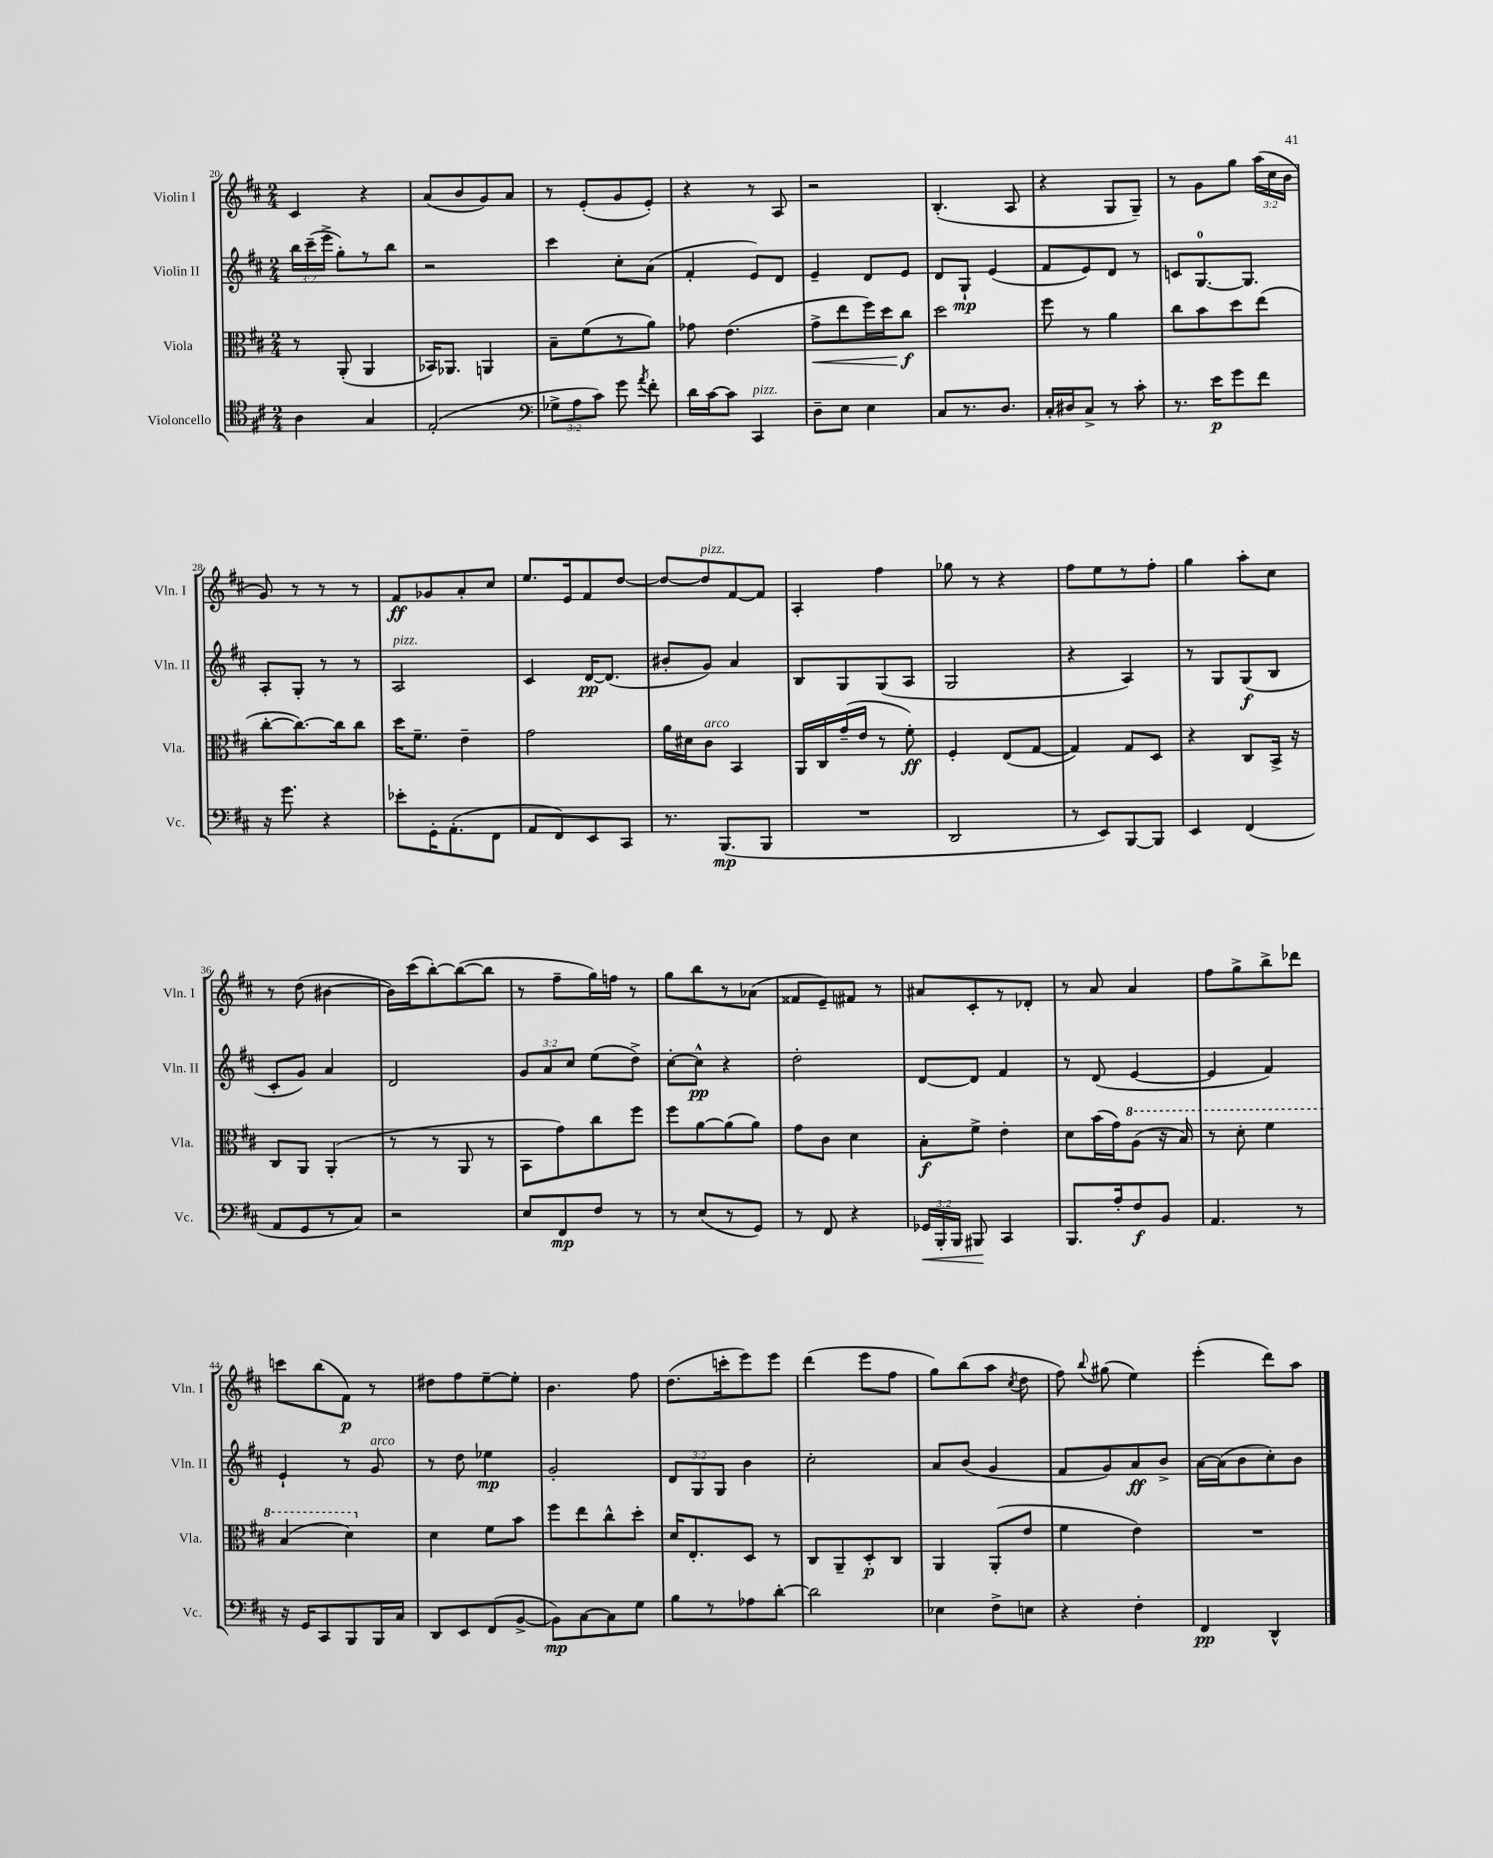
<<
\new StaffGroup <<
\new Staff = "s0" \with { instrumentName = "Violin I" shortInstrumentName = "Vln. I" } {
    \clef treble \key d \major \numericTimeSignature \time 2/4 \override Staff.TupletNumber.text = #tuplet-number::calc-fraction-text
    \autoBeamOff cis'4 r4 |
    a'8[( b'8 g'8) a'8] |
    r8 e'8[-.( g'8 e'8]-.) |
    r4 r8 a8 |
    r2 |
    b4.-.( a8 |
    r4 g8[ g8]--) |
    r8 g'8[ g''8] \tuplet 3/2 { a''16[( cis''16 b'16] } |
    g'8) r8 r8 r8 |
    fis'8[\ff ges'8 a'8-. cis''8] |
    e''8.[ e'16 fis'8 d''8]~ |
    d''8[~ d''8^\markup { \italic "pizz." } fis'8~ fis'8] |
    a4-. fis''4 |
    ges''8 r8 r4 |
    fis''8[ e''8 r8 fis''8]-. |
    g''4 a''8[-. cis''8] |
    r8 d''8( bis'4~ |
    bis'16[) cis'''16( b''8~-.) b''8~( b''8] |
    r8 fis''8[-- g''16) f''16] r8 |
    g''8[ b''8 r8 aes'8]( |
    fisis'8[ e'8--) fis'8] r8 |
    ais'8[ cis'8-. r8 des'8]-. |
    r8 a'8 a'4 |
    fis''8[ g''8-> b''8-> des'''8] |
    c'''8[ b''8( fis'8]\p) r8 |
    dis''8[ fis''8 e''8~-- e''8]-. |
    b'4. fis''8 |
    d''8.[( c'''16-. e'''8) e'''8] |
    d'''4( e'''8[ fis''8] |
    g''8[) b''8( a''8] \acciaccatura { cis''8 } d''8 |
    fis''8) \appoggiatura { b''8 } gis''8( e''4) |
    e'''4-.( d'''8[) a''8] \bar "|." |
}
\new Staff = "s1" \with { instrumentName = "Violin II" shortInstrumentName = "Vln. II" } {
    \clef treble \key d \major \numericTimeSignature \time 2/4 \override Staff.TupletNumber.text = #tuplet-number::calc-fraction-text
    \autoBeamOff \tuplet 3/2 { b''16[ cis'''16--( e'''16]-> } g''8[-.) r8 b''8] |
    r2 |
    cis'''4 cis''8[-. a'8]( |
    fis'4-. e'8[) d'8] |
    e'4-- d'8[ e'8] |
    d'8[ g8]-!\mp e'4( |
    fis'8[ e'8) d'8] r8 |
    c'8[ g8.-0~ g8.] |
    a8[-. g8]-. r8 r8 |
    a2^\markup { \italic "pizz." } |
    cis'4 d'16[~\pp d'8.]( |
    bis'8[-. g'8]) a'4 |
    b8[ g8 g8( a8] |
    g2 |
    r4 a4) |
    r8 g8[ g8\f( b8] |
    cis'8[-. g'8]) a'4 |
    d'2 |
    \tuplet 3/2 { g'8[ a'8 cis''8] } e''8[( d''8]->) |
    cis''8[~-. cis''8]-^\pp r4 |
    d''2-. |
    d'8[~ d'8] fis'4 |
    r8 d'8( e'4~ |
    e'4 fis'4) |
    e'4-! r8 g'8^\markup { \italic "arco" } |
    r8 d''8 ees''4\mp |
    g'2-. |
    \tuplet 3/2 { d'8[ g8 g8] } b'4 |
    cis''2-. |
    a'8[ b'8]( g'4 |
    fis'8[ g'8) a'8\ff b'8]-> |
    a'16[~ a'16( b'8 cis''8-.) b'8] \bar "|." |
}
\new Staff = "s2" \with { instrumentName = "Viola" shortInstrumentName = "Vla." } {
    \clef alto \key d \major \numericTimeSignature \time 2/4
    \autoBeamOff r8 a,8-.( a,4 |
    bes,16[) aes,8.] a,4 |
    b8[-- fis'8( r8 a'8]) |
    ges'8 e'4.( |
    g'8[->\< e''8 fis''16) d''16 cis''8]\f\! |
    d''2 |
    fis''8 r8 a'4 |
    cis''8[ b'8 d''8 e''8]( |
    cis''8[~-. cis''8.~) cis''16 cis''8] |
    d''16[ fis'8.]-- e'4-- |
    g'2 |
    a'16[ dis'16 cis'8]^\markup { \italic "arco" } b,4 |
    a,16[ cis16 g'16--( e'16] r8 fis'8-.\ff) |
    fis4-. e8[( g8]~ |
    g4) g8[ d8] |
    r4 cis8[ b,16]-> r16 |
    cis8[ a,8] a,4-.( |
    r8 r8 a,8 r8 |
    b,8[ g'8) cis''8 fis''8] |
    fis''8[ a'8~ a'8( a'8]) |
    g'8[ cis'8] d'4 |
    b8[-.\f fis'8]-> e'4-. |
    d'8[ b'16( g'16) \ottava #1 a'8]( r16 b'16) |
    r8 d''8-. fis''4 |
    b'4( d''4) \ottava #0 |
    d'4 fis'8[ b'8] |
    fis''8[ e''8 cis''8-^ d''8]-. |
    d'16[ e8.-. d8] r8 |
    cis8[ a,8-- d8-.\p cis8] |
    a,4 a,8[-.( e'8] |
    fis'4 e'4) |
    R2 \bar "|." |
}
\new Staff = "s3" \with { instrumentName = "Violoncello" shortInstrumentName = "Vc." } {
    \clef tenor \key d \major \numericTimeSignature \time 2/4 \override Staff.TupletNumber.text = #tuplet-number::calc-fraction-text
    \autoBeamOff a4 g4 |
    e2-.( |
    \clef bass \tuplet 3/2 { ges8[-> a8 cis'8]) } g'8 \acciaccatura { a'8 } fis'8-. |
    d'16[ cis'16~ cis'8] cis,4^\markup { \italic "pizz." } |
    d8[-- e8] e4 |
    cis8[ r8. d8.] |
    cis16[-. dis16 cis8]-> r8 cis'8-. |
    r8. e'16[\p g'8 fis'8] |
    r16 g'8. r4 |
    ees'8[-. g,16-. a,8.-.( fis,8] |
    a,8[ fis,8) e,8 cis,8] |
    r8. b,,8.[\mp( b,,8] |
    R2 |
    d,2 |
    r8 e,8[) b,,8~ b,,8] |
    e,4 fis,4( |
    a,8[ g,8 r8 cis8]) |
    r2 |
    e8[ fis,8\mp fis8] r8 |
    r8 e8[( r8 g,8]) |
    r8 fis,8 r4 |
    \tuplet 3/2 { ges,16[\< b,,16-. b,,16] } bis,,8\! cis,4 |
    b,,8.[ a16-. fis8\f b,8] |
    a,4. r8 |
    r16 g,16[ cis,8 b,,8 b,,16 cis16] |
    d,8[ e,8 fis,8( b,8]~-> |
    b,8[\mp) cis8~ cis8 g8] |
    b8[ r8 aes8 d'8]~-. |
    d'2 |
    ees4 fis8[-> e8] |
    r4 fis4-. |
    fis,4\pp d,4-^ \bar "|." |
}
>>
>>
\layout { \context { \Score currentBarNumber = #20 } }
